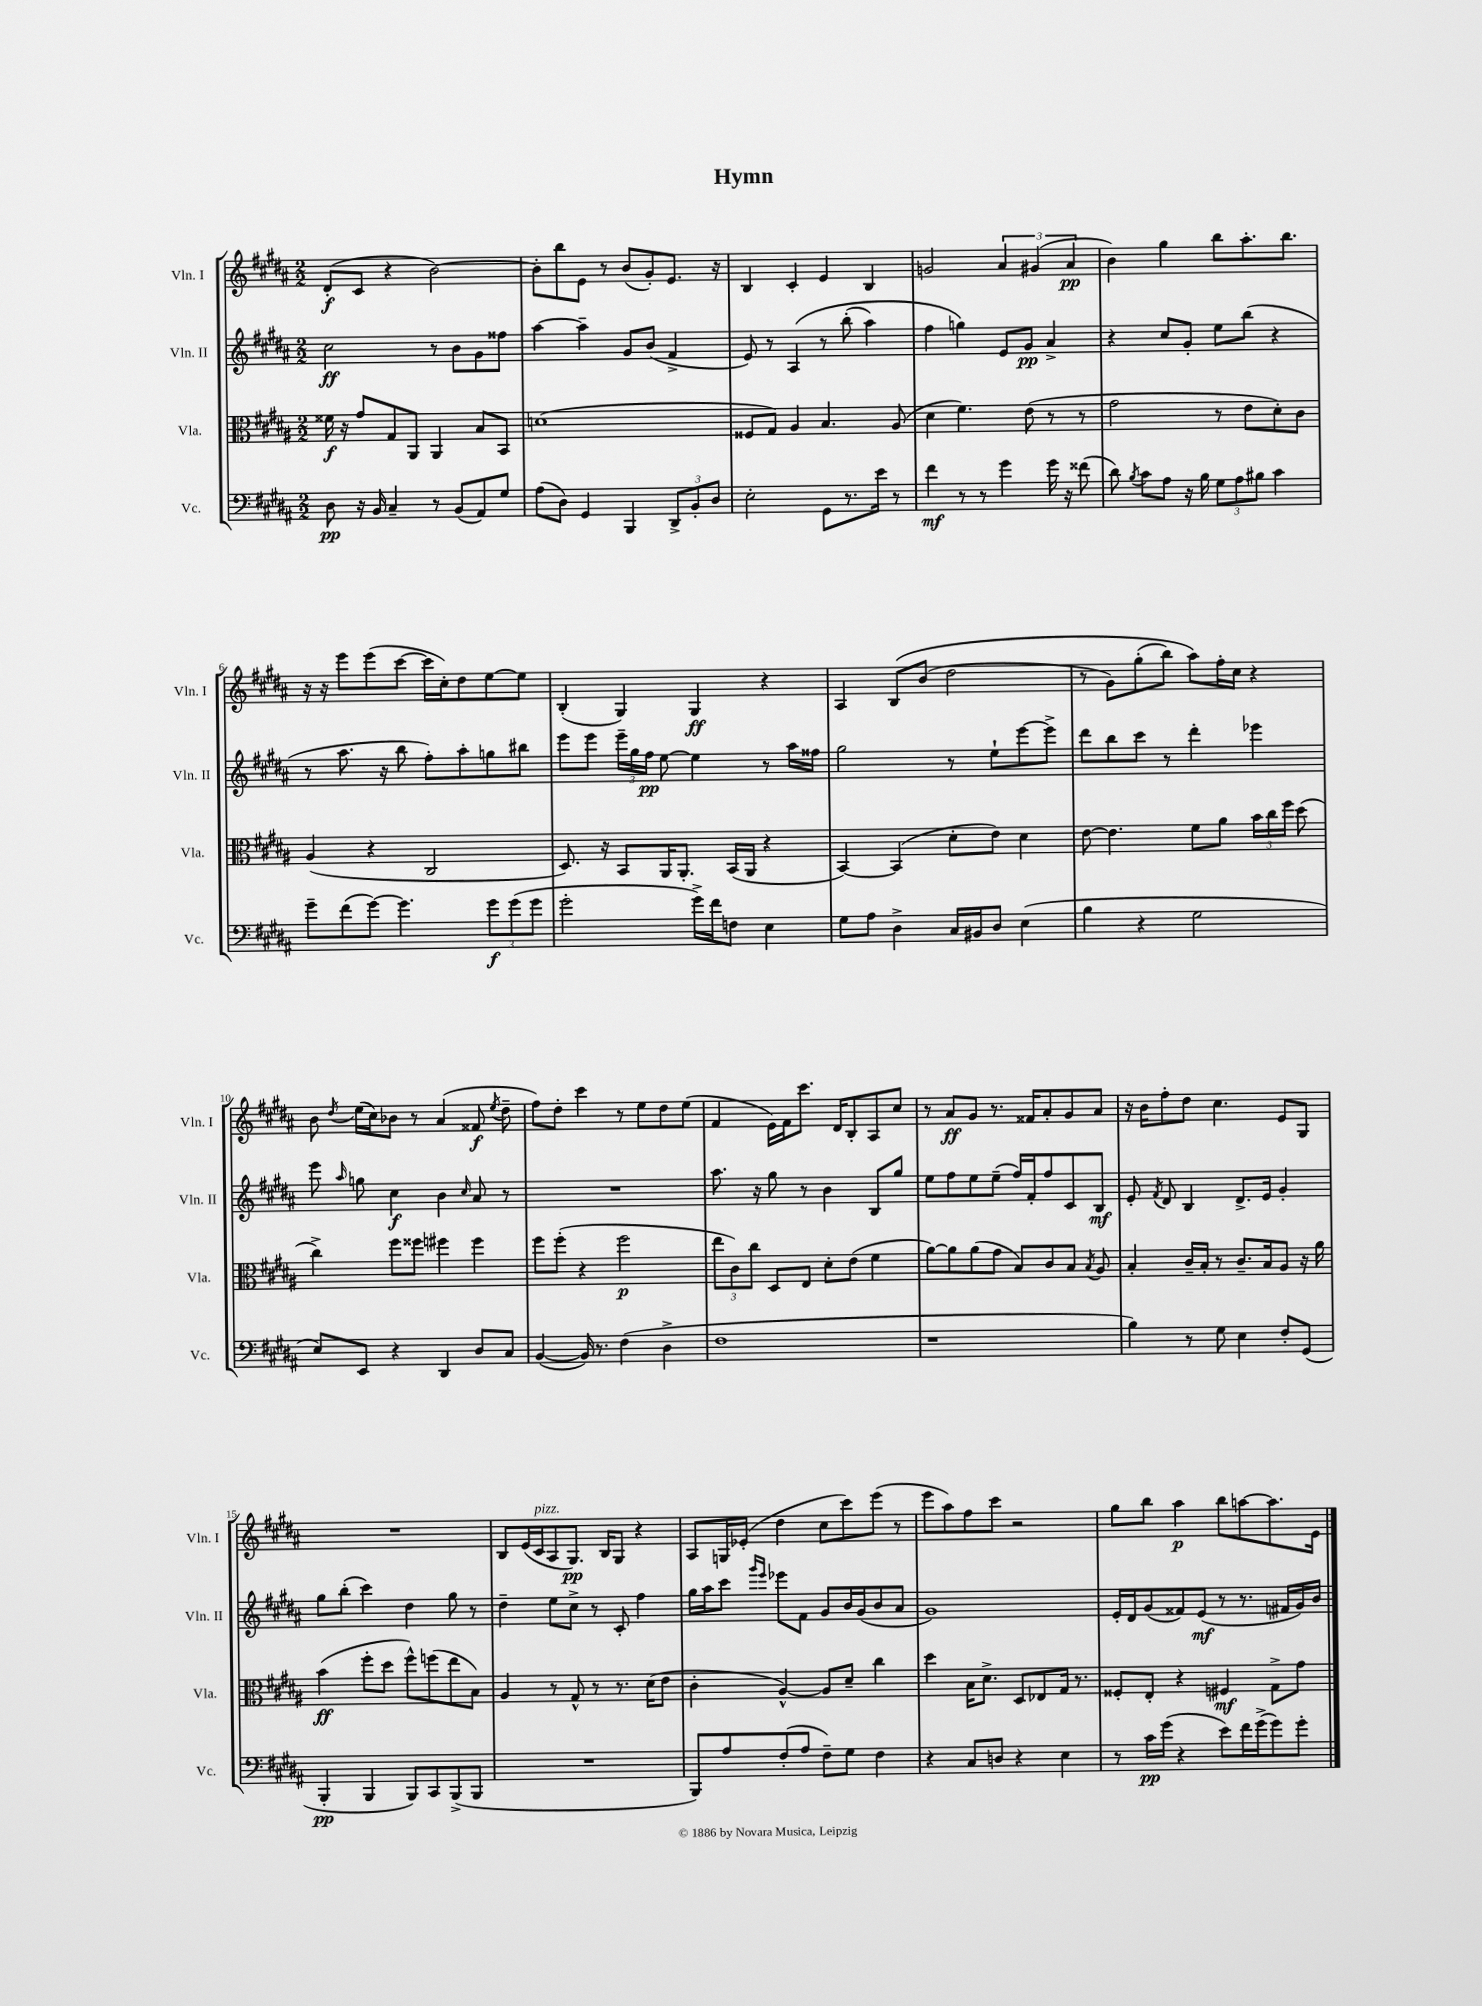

**kern	**dynam	**kern	**dynam	**kern	**dynam	**kern	**dynam
*part4	*part4	*part3	*part3	*part2	*part2	*part1	*part1
*staff4	*staff4	*staff3	*staff3	*staff2	*staff2	*staff1	*staff1
*I"Vc.	*	*I"Vla.	*	*I"Vln. II	*	*I"Vln. I	*
*I'Vc.	*	*I'Vla.	*	*I'Vln. II	*	*I'Vln. I	*
*clefF4	*	*clefC3	*	*clefG2	*	*clefG2	*
*k[f#c#g#d#a#]	*	*k[f#c#g#d#a#]	*	*k[f#c#g#d#a#]	*	*k[f#c#g#d#a#]	*
*M2/2	*	*M2/2	*	*M2/2	*	*M2/2	*
=1	=1	=1	=1	=1	=1	=1	=1
8D#\	pp	16f##X\	f	2cc#\	ff	(8d#'/L	f
.	.	16r	.	.	.	.	.
16r	.	8g#/L	.	.	.	8c#/J	.
16BB/	.	.	.	.	.	.	.
4C#~/	.	8G#/	.	.	.	4r	.
.	.	8AA#/J	.	.	.	.	.
8r	.	4AA#/	.	8r	.	[2b\)	.
(8BB/L	.	.	.	8b\L	.	.	.
8AA#/)	.	8B/L	.	8g#\	.	.	.
8G#/J	.	8BB/J	.	8ff##X\J	.	.	.
=2	=2	=2	=2	=2	=2	=2	=2
(8A#\L	.	(1dn	.	[4aa#\	.	8b'\L]	.
8D#\J)	.	.	.	.	.	8bb\	.
4GG#/	.	.	.	4aa#~\]	.	8e\J	.
.	.	.	.	.	.	8r	.
4BBB/	.	.	.	8g#/L	.	(8b/L	.
.	.	.	.	(8b/J	.	8g#'/)	.
12DD#^/L	.	.	.	4f#^/	.	8.e/J	.
12BB'/	.	.	.	.	.	.	.
12D#/J	.	.	.	.	.	.	.
.	.	.	.	.	.	16r	.
=3	=3	=3	=3	=3	=3	=3	=3
2E'\	.	8F##X/L	.	8e/)	.	4B/	.
.	.	8G#/J)	.	8r	.	.	.
.	.	4A#/	.	(4A#/	.	4c#'/	.
8GG#\L	.	4.B/	.	8r	.	4e/	.
8.r	.	.	.	(8bb'\	.	.	.
.	.	.	.	4aa#\)	.	4B/	.
16e\Jk	.	.	.	.	.	.	.
8r	.	(8A#/	.	.	.	.	.
=4	=4	=4	=4	=4	=4	=4	=4
4f#\	mf	4d#\	.	4ff#\	.	2gn/	.
8r	.	4.f#\)	.	4ggn\)	.	.	.
8r	.	.	.	.	.	.	.
4g#\	.	.	.	8e/L	.	6a#/	.
.	.	(8e\	.	8g#/J	pp	.	.
.	.	.	.	.	.	(6g#X/	.
16g#\	.	8r	.	4a#^/	.	.	.
16r	.	.	.	.	.	.	.
.	.	.	.	.	.	6a#/	pp
(8f##X\	.	8r	.	.	.	.	.
=5	=5	=5	=5	=5	=5	=5	=5
8d#\)	.	2g#\	.	4r	.	4b\)	.
8qB/	.	.	.	.	.	.	.
8c#\L	.	.	.	.	.	.	.
8A#\J	.	.	.	8cc#/L	.	4gg#\	.
16r	.	.	.	8g#'/J	.	.	.
16B\	.	.	.	.	.	.	.
12G#\L	.	8r	.	8ee\L	.	8bb\L	.
12A#\	.	.	.	.	.	.	.
.	.	8e\L	.	(8bb\J	.	8.aa#'\	.
12B#X\J	.	.	.	.	.	.	.
4c#\	.	8d#'\)	.	4r	.	.	.
.	.	.	.	.	.	8.bb\J	.
.	.	8c#\J	.	.	.	.	.
!!LO:LB:g=z
=6	=6	=6	=6	=6	=6	=6	=6
8g#~\L	.	(4A#/	.	8r	.	16r	.
.	.	.	.	.	.	16r	.
(8f#\	.	.	.	8.aa#\	.	8eee\L	.
[8g#\J)	.	4r	.	.	.	(8eee\	.
.	.	.	.	16r	.	.	.
4.g#\]	.	.	.	8bb\	.	[8ccc#\J	.
.	.	2C#/	.	8ff#'\L)	.	16ccc#\LL]	.
.	.	.	.	.	.	16cc#'\J)	.
.	.	.	.	8aa#'\	.	8dd#\	.
12g#\L	f	.	.	8ggn\	.	[8ee\	.
(12g#\	.	.	.	.	.	.	.
.	.	.	.	8bb#X\J	.	8ee\J]	.
12g#\J	.	.	.	.	.	.	.
=7	=7	=7	=7	=7	=7	=7	=7
2g#'\	.	8.D#/)	.	8eee\L	.	(4B'/	.
.	.	.	.	8eee\J	.	.	.
.	.	16r	.	.	.	.	.
.	.	8BB/L	.	24eee~\LL	.	4G#/)	.
.	.	.	.	24gg#\	.	.	.
.	.	.	.	24ff#\JJ	pp	.	.
.	.	16AA#/K	.	[8ee\	.	.	.
.	.	8.AA#'/J	.	.	.	.	.
16g#^\LL)	.	.	.	4ee\]	.	4G#/	ff
16f#\J	.	.	.	.	.	.	.
8Fn\J	.	(16BB/LL	.	.	.	.	.
.	.	16AA#/JJ	.	.	.	.	.
4E\	.	4r	.	8r	.	4r	.
.	.	.	.	16aa#\LL	.	.	.
.	.	.	.	16ff##X\JJ	.	.	.
=8	=8	=8	=8	=8	=8	=8	=8
8G#\L	.	[4BB/)	.	2gg#\	.	4A#/	.
8A#\J	.	.	.	.	.	.	.
4D#^\	.	(4BB/]	.	.	.	(8B/L	.
.	.	.	.	.	.	(8b/J	.
16C#/LL	.	8d#'\L	.	8r	.	2dd#\	.
16BB#X/J	.	.	.	.	.	.	.
8D#/J	.	8e\J)	.	8ee`\L	.	.	.
(4E\	.	4d#\	.	[8eee\	.	.	.
.	.	.	.	8eee^\J]	.	.	.
=9	=9	=9	=9	=9	=9	=9	=9
4B\	.	[8e\	.	8ddd#\L	.	8r	.
.	.	4.e\]	.	8bb\	.	8g#\L)	.
4r	.	.	.	8ccc#\J	.	(8gg#'\	.
.	.	.	.	8r	.	8bb\J)	.
2G#\	.	8f#\L	.	4ddd#'\	.	8aa#\L)	.
.	.	8a#\J	.	.	.	16ff#'\L	.
.	.	.	.	.	.	16cc#\JJ	.
.	.	24b\LL	.	4eee-X\	.	4r	.
.	.	24cc#\	.	.	.	.	.
.	.	24ff#\JJ	.	.	.	.	.
.	.	(8dd#\	.	.	.	.	.
!!LO:LB:g=z
=10	=10	=10	=10	=10	=10	=10	=10
8E/L)	.	4cc#^\)	.	8eee\	.	8b\	.
.	.	.	.	16qqaa#/	.	8qdd#/	.
8EE/J	.	.	.	8ggn\	.	(16ee\LL	.
.	.	.	.	.	.	16cc#\J)	.
4r	.	8ff#\L	.	4cc#\	f	8b-X\J	.
.	.	8ff##X\J	.	.	.	8r	.
4DD#/	.	4ff#X\	.	4b\	.	(4a#/	.
.	.	.	.	16qqcc#/	.	.	.
8D#/L	.	4ff#\	.	8a#/	.	8f##X/	f
.	.	.	.	.	.	8qee/	.
8C#/J	.	.	.	8r	.	8dd#~\	.
=11	=11	=11	=11	=11	=11	=11	=11
([4BB/	.	8ff#\L	.	1r	.	8ff#\L)	.
.	.	(8ff#'\J	.	.	.	8dd#'\J	.
16BB/])	.	4r	.	.	.	4ccc#\	.
8.r	.	.	.	.	.	.	.
(4F#\	.	2ff#\	p	.	.	8r	.
.	.	.	.	.	.	8ee\L	.
4D#^\	.	.	.	.	.	8dd#\	.
.	.	.	.	.	.	(8ee\J	.
=12	=12	=12	=12	=12	=12	=12	=12
1F#	.	12ee\L	.	8.aa#\	.	4f#/	.
.	.	12c#\)	.	.	.	.	.
.	.	12cc#\J	.	.	.	.	.
.	.	.	.	16r	.	.	.
.	.	8D#/L	.	8gg#\	.	16e\LL)	.
.	.	.	.	.	.	16f#\J	.
.	.	8E/J	.	8r	.	8.ccc#\J	.
.	.	8d#'\L	.	4b\	.	.	.
.	.	.	.	.	.	16d#/KL	.
.	.	(8e\J	.	.	.	8B'/	.
.	.	4f#\	.	8B/L	.	8A#/	.
.	.	.	.	8gg#/J	.	8cc#/J	.
=13	=13	=13	=13	=13	=13	=13	=13
1r	.	[8a#\L)	.	8ee\L	.	8r	.
.	.	8a#\]	.	8ff#\	.	8a#/L	ff
.	.	(8a#\	.	8ee\	.	8g#/J	.
.	.	8g#\J	.	(8ee~\J	.	8.r	.
.	.	8B/L)	.	16ff#/LL)	.	.	.
.	.	.	.	16f#'/J	.	16f##X/KL	.
.	.	8c#/	.	8ff#/	.	8a#'/	.
.	.	8B/J	.	8c#/	.	8g#/	.
.	.	8qB/	.	.	.	.	.
.	.	8A#/	.	8B/J	mf	8a#/J	.
=14	=14	=14	=14	=14	=14	=14	=14
4B\)	.	4B'/	.	8e'/	.	16r	.
.	.	.	.	.	.	16b\KL	.
.	.	.	.	8qf#/	.	.	.
.	.	.	.	8d#/	.	8ff#'\	.
8r	.	16c#~/LL	.	4B/	.	8dd#\J	.
.	.	16B'/JJ	.	.	.	.	.
8G#\	.	8r	.	.	.	4.cc#\	.
4E\	.	8.c#~/L	.	8.d#^/L	.	.	.
.	.	16B/k	.	16e/Jk	.	.	.
8F#'/L	.	8A#/J	.	4g#'/	.	8e/L	.
(8GG#/J	.	16r	.	.	.	8G#/J	.
.	.	16a#\	.	.	.	.	.
!!LO:LB:g=z
=15	=15	=15	=15	=15	=15	=15	=15
4BBB'/	pp	(4b\	ff	8gg#\L	.	1r	.
.	.	.	.	(8bb'\J	.	.	.
4BBB/	.	8ff#'\L	.	4ccc#\)	.	.	.
.	.	8dd#\J	.	.	.	.	.
8BBB/L)	.	8ff#^^\L)	.	4dd#\	.	.	.
8CC#/	.	(8ffn\	.	.	.	.	.
(8BBB^/	.	8ee\	.	8gg#\	.	.	.
8BBB/J	.	8B\J)	.	8r	.	.	.
=16	=16	=16	=16	=16	=16	=16	=16
1r	.	4A#/	.	4dd#~\	.	8B/L	.
.	.	.	.	.	.	(16e/L	.
!	!	!	!	!	!	!LO:TX:a:i:t=pizz.	!
.	.	.	.	.	.	16c#/J	.
.	.	8r	.	8ee\L	.	8A#/	.
.	.	8G#^^/	.	8cc#^\J	.	8.G#/J)	pp
.	.	8r	.	8r	.	.	.
.	.	.	.	.	.	16B/KL	.
.	.	8.r	.	8c#'/	.	8G#/J	.
.	.	.	.	4ff#\	.	4r	.
.	.	(16d#\KL	.	.	.	.	.
.	.	8e\J	.	.	.	.	.
=17	=17	=17	=17	=17	=17	=17	=17
8BBB/L)	.	4c#'\	.	16gg#\LL	.	8A#/L	.
.	.	.	.	16aa#\J	.	.	.
8A#/	.	.	.	8ccc#\J	.	16Gn/L	.
.	.	.	.	.	.	(16e-X'/JJ	.
.	.	.	.	16qqggg#/LL	.	.	.
.	.	.	.	16qqeee/JJ	.	.	.
(8F#'/	.	[4A#^^/)	.	8eee-X\L	.	4dd#\	.
8A#/J	.	.	.	8f#\J	.	.	.
8F#~\L)	.	8A#/L]	.	8g#/L	.	8cc#\L	.
8G#\J	.	8d#~/J	.	16b/L	.	8ccc#\)	.
.	.	.	.	(16g#/J	.	.	.
4F#\	.	4cc#\	.	8b/	.	(8eee\J	.
.	.	.	.	8a#/J	.	8r	.
=18	=18	=18	=18	=18	=18	=18	=18
4r	.	4dd#\	.	1g#)	.	8eee\L	.
.	.	.	.	.	.	8aa#\)	.
8C#/L	.	16B\KL	.	.	.	8ff#\	.
.	.	8.d#^\J	.	.	.	.	.
8Dn/J	.	.	.	.	.	8ccc#\J	.
4r	.	8D#/L	.	.	.	2r	.
.	.	8E-X/	.	.	.	.	.
4E\	.	16G#/Jk	.	.	.	.	.
.	.	8.r	.	.	.	.	.
=19	=19	=19	=19	=19	=19	=19	=19
8r	.	8F##X'/L	.	16e'/LL	.	8gg#\L	.
.	.	.	.	16d#/J	.	.	.
16c#\LL	pp	8E'/J	.	(8g#/	.	8bb\J	.
(16g#\JJ	.	.	.	.	.	.	.
4r	.	4r	.	8f##X/)	.	4aa#\	p
.	.	.	.	(8e/J	mf	.	.
8e\L)	.	4F#X/	mf	8r	.	8bb\L	.
16f#\L	.	.	.	8.r	.	[8aan\	.
(16g#^\J	.	.	.	.	.	.	.
8g#\)	.	8G#^\L	.	.	.	8.aa\]	.
.	.	.	.	16f#X/LL	.	.	.
8g#'\J	.	8g#\J	.	16g#/)	.	.	.
.	.	.	.	16b/JJ	.	16e\Jk	.
==	==	==	==	==	==	==	==
*-	*-	*-	*-	*-	*-	*-	*-
